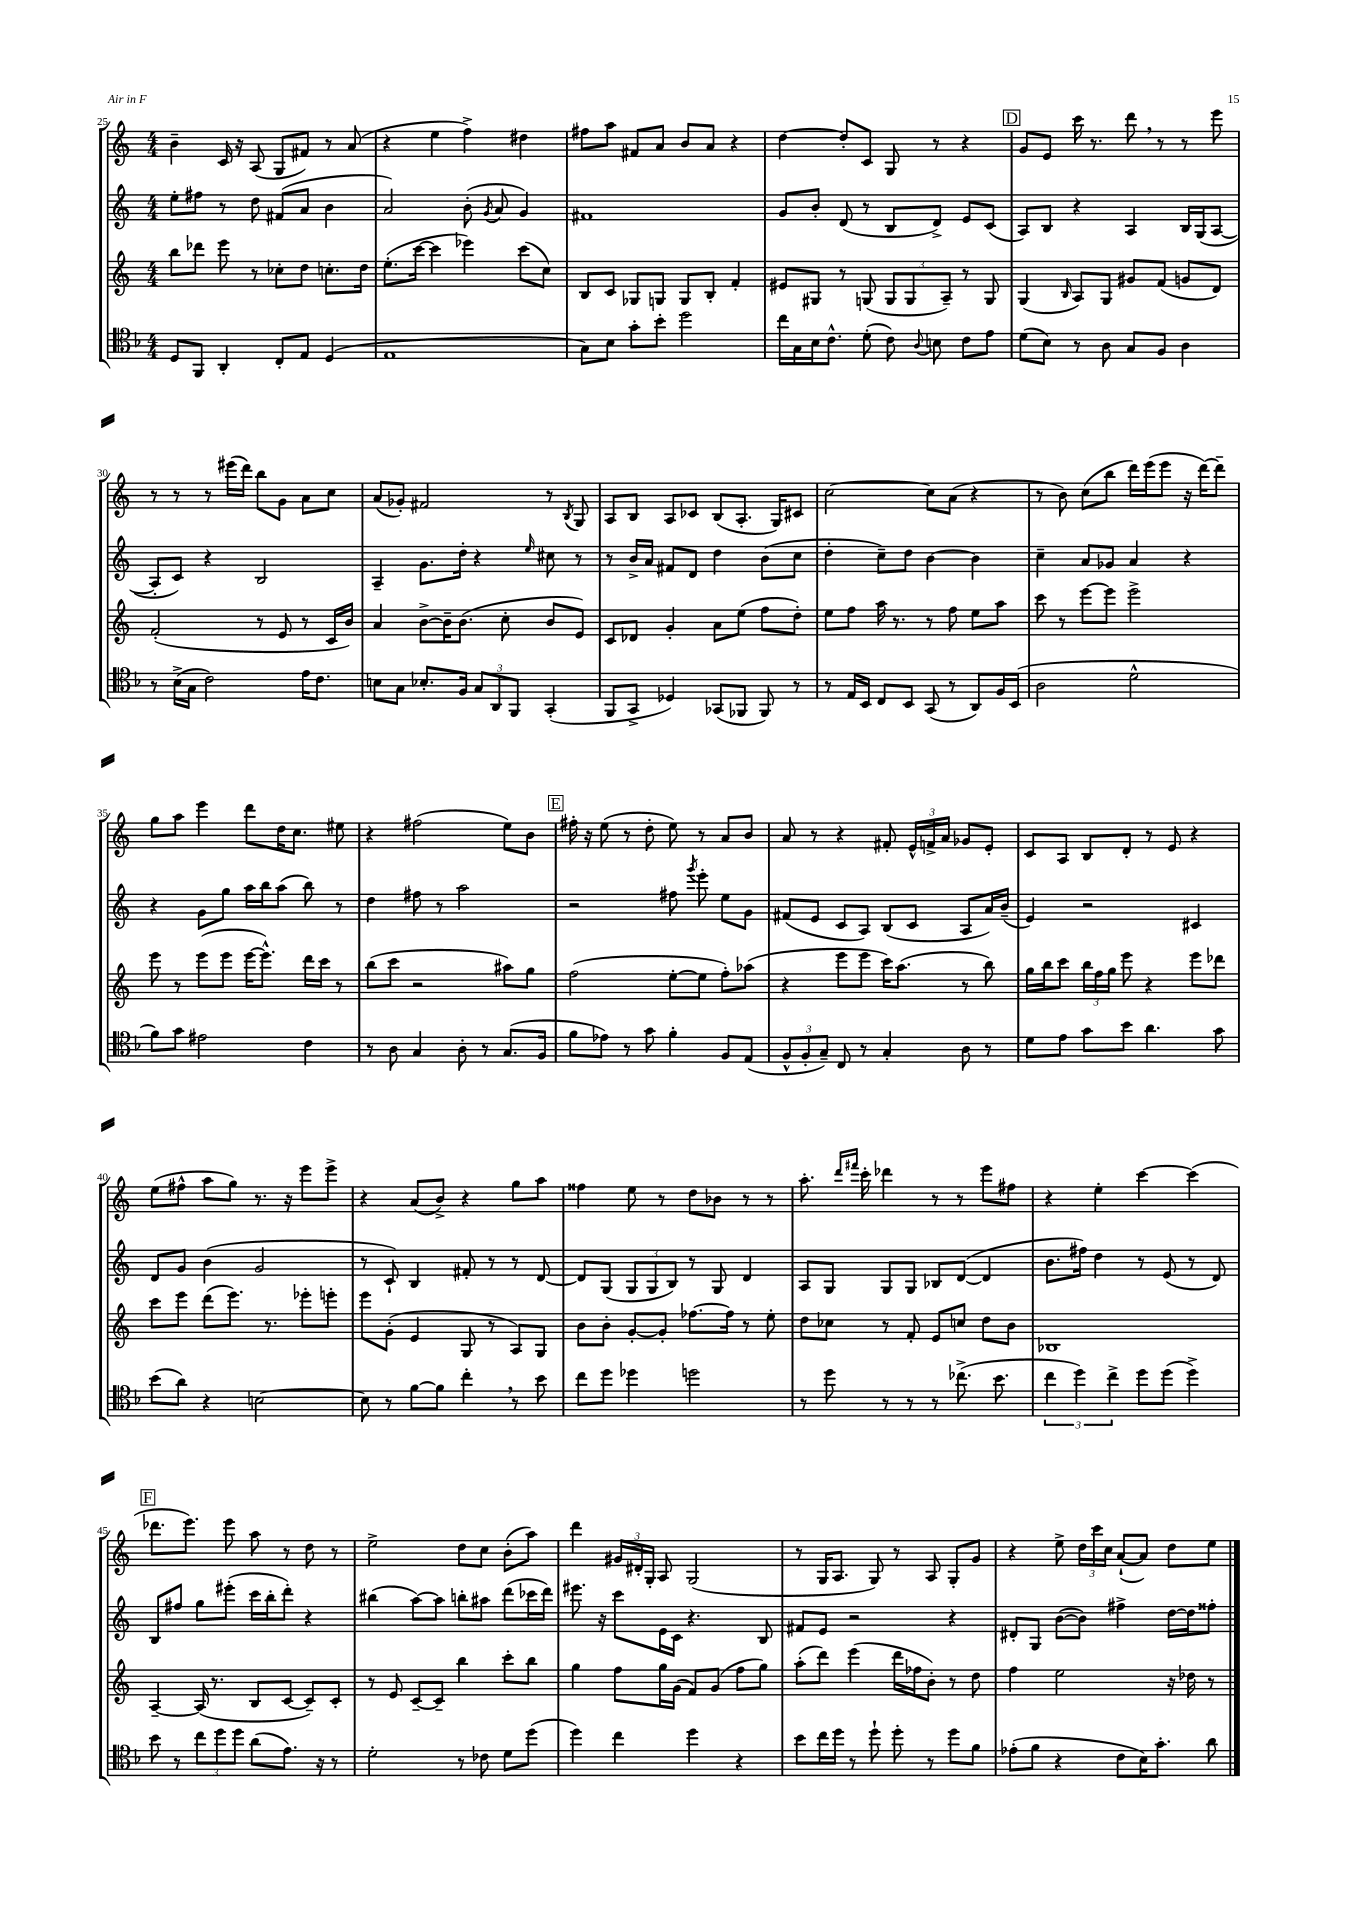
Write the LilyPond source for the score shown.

<<
\new StaffGroup <<
\new Staff = "s0" {
    \clef treble \key c \major \numericTimeSignature \time 4/4
    \autoBeamOff b'4-- c'16 r16 a8( g8[ fis'8]) r8 a'8( |
    r4 e''4 f''4->) dis''4 |
    fis''8[ a''8] fis'8[ a'8] b'8[ a'8] r4 |
    d''4~ d''8[-. c'8] g8 r8 r4 |
    \mark \markup { \box "D" } g'8[ e'8] c'''16 r8. d'''8 \breathe r8 r8 e'''8 |
    r8 r8 r8 eis'''16[( d'''16]) b''8[ g'8] a'8[ c''8] |
    a'8[( ges'8]-.) fis'2 r8 \acciaccatura { b8 } g8 |
    a8[ b8] a8[ ces'8] b8[( a8.]-. g16[) cis'8] |
    c''2~ c''8[ a'8]( r4 |
    r8 b'8) c''8[( b''8] d'''16[) e'''16( e'''8] r16 d'''16[~) d'''8]-- |
    g''8[ a''8] e'''4 d'''8[ d''16 c''8.] eis''8 |
    r4 fis''2( e''8[) b'8] |
    \mark \markup { \box "E" } fis''16-. r16 e''8( r8 d''8-. e''8) r8 a'8[ b'8] |
    a'8 r8 r4 fis'8-. \tuplet 3/2 { e'16[-^ f'16-> a'16] } ges'8[ e'8]-. |
    c'8[ a8] b8[ d'8]-. r8 e'8 r4 |
    e''8[( fis''8]-^ a''8[ g''8]) r8. r16 e'''8[ e'''8]-> |
    r4 a'8[( b'8]->) r4 g''8[ a''8] |
    fisis''4 e''8 r8 d''8[ bes'8] r8 r8 |
    a''8.-. \grace { d'''16[ fis'''16] } c'''16-. des'''4 r8 r8 e'''8[ fis''8] |
    r4 e''4-. c'''4~ c'''4( |
    \mark \markup { \box "F" } des'''8.[ e'''8.]) e'''8 a''8 r8 d''8 r8 |
    e''2-> d''8[ c''8] b'8[-.( a''8]) |
    d'''4 \tuplet 3/2 { gis'16[ dis'16-. g16]-. } a8 g2( |
    r8 g16[ a8.] g8) r8 a8 g8[-. g'8] |
    r4 e''8-> \tuplet 3/2 { d''16[ c'''16 c''16] } a'8[~-!( a'8]) d''8[ e''8] \bar "|." |
}
\new Staff = "s1" {
    \clef treble \key c \major \numericTimeSignature \time 4/4
    \autoBeamOff e''8[-. fis''8] r8 d''8 fis'8[( a'8] b'4 |
    a'2) b'8-.( \acciaccatura { g'8 } a'8 g'4) |
    fis'1 |
    g'8[ b'8]-. d'8( r8 b8[ d'8]->) e'8[ c'8]( |
    \mark \markup { \box "D" } a8[) b8] r4 a4 b16[ g16( a8]~ |
    a8[-. c'8]) r4 b2 |
    a4-- g'8.[ d''16]-. r4 \grace { e''16 } cis''8 r8 |
    r8 b'16[-> a'16] fis'8[ d'8] d''4 b'8[( c''8] |
    d''4-. c''8[--) d''8] b'4~ b'4 |
    c''4-- a'8[ ges'8] a'4 r4 |
    r4 g'8[ g''8] a''16[ b''16 a''8]( b''8) r8 |
    d''4 fis''8 r8 a''2 |
    \mark \markup { \box "E" } r2 fis''8 \acciaccatura { g'''8 } e'''8-. e''8[ g'8] |
    fis'8[( e'8] c'8[ a8]) b8[( c'8] a8[ a'16) b'16]--( |
    e'4) r2 cis'4 |
    d'8[ g'8] b'4( g'2 |
    r8 c'8-!) b4 fis'8-. r8 r8 d'8~ |
    d'8[ g8]( \tuplet 3/2 { g8[ g8 b8]) } r8 g8 d'4 |
    a8[ g8] g8[ g8] bes8[ d'8]~( d'4 |
    b'8.[ fis''16]) d''4 r8 e'8( r8 d'8) |
    \mark \markup { \box "F" } b8[ fis''8] g''8[ eis'''8]-.( c'''16[ b''16-. d'''8]-.) r4 |
    bis''4( a''8[~) a''8] b''8[-. ais''8] d'''8[( ces'''16 d'''16]) |
    eis'''8. r16 c'''8[ e'16 c'16] r4. b8 |
    fis'8[ e'8] r2 r4 |
    dis'8[-. g8] b'8[~( b'8]) fis''4-> d''16[~ d''16 fisis''8]-. \bar "|." |
}
\new Staff = "s2" {
    \clef treble \key c \major \numericTimeSignature \time 4/4
    \autoBeamOff b''8[ des'''8] e'''8 r8 ces''8[-. d''8] c''8.[-. d''16] |
    e''8.[-.( c'''16]~ c'''4 ees'''4) c'''8[( c''8]) |
    b8[ c'8] ges8[ g8] g8[ b8]-. f'4-. |
    eis'8[ gis8] r8 g8( \tuplet 3/2 { g8[ g8 a8]--) } r8 g8 |
    \mark \markup { \box "D" } g4( \grace { b16 } a8[) g8] gis'8[ f'8]( g'8[ d'8]) |
    f'2-.( r8 e'8 r8 c'16[ b'16]) |
    a'4 b'8[~-> b'16-- b'8.]( c''8-. b'8[ e'8]) |
    c'8[ des'8] g'4-. a'8[ e''8]( f''8[ d''8]-.) |
    e''8[ f''8] a''16 r8. r8 f''8 e''8[ a''8] |
    c'''8 r8 e'''8[~ e'''8] e'''2-> |
    e'''8 r8 e'''8[( e'''8] e'''16[~ e'''8.]-^) d'''16[ c'''16] r8 |
    b''8[( c'''8] r2 ais''8[) g''8] |
    \mark \markup { \box "E" } f''2( e''8[~-. e''8] f''8[-.) aes''8]( |
    r4 e'''8[ e'''8] c'''16[) a''8.]( r8 b''8) |
    g''16[ b''16 c'''8] \tuplet 3/2 { b''16[ f''16 g''16] } e'''8 r4 e'''8[ des'''8] |
    c'''8[ e'''8] d'''8[( e'''8.]) r8. ees'''8[-. e'''8]-. |
    e'''8[ g'8]-.( e'4 g8 r8 a8[) g8] |
    b'8[ b'8]-. g'8[~-. g'8]-. fes''8.[~ fes''16] r8 e''8-. |
    d''8[ ces''8] r8 f'8-. e'8[ c''8] d''8[ b'8] |
    bes1 |
    \mark \markup { \box "F" } a4~-- a16( r8. b8[ c'8]~ c'8[--) c'8]-. |
    r8 e'8 c'8[~-- c'8]-- b''4 c'''8[-. b''8] |
    g''4 f''8[ g''16 g'16]( f'8[) g'8]( f''8[ g''8]) |
    a''8[-.( d'''8]) e'''4( d'''16[ fes''16 b'8]-.) r8 d''8 |
    f''4 e''2 r16 des''16 r8 \bar "|." |
}
\new Staff = "s3" {
    \clef tenor \key f \major \numericTimeSignature \time 4/4
    \autoBeamOff d8[ f,8] a,4-. c8[-. e8] d4( |
    e1 |
    g8[) bes8] g'8[-. bes'8]-. d''2 |
    c''16[ g16 bes16 c'8.]-^ d'8-.( c'8) \appoggiatura { a8 } b8 c'8[ e'8] |
    \mark \markup { \box "D" } d'8[( bes8]) r8 a8 g8[ f8] a4 |
    r8 bes16[->( g16] c'2) e'16[ c'8.] |
    b8[ g8] bes8.[-. f16] \tuplet 3/2 { g8[ a,8 f,8] } g,4-.( |
    f,8[ g,8]-> des4) ges,8[( fes,8] fes,8) r8 |
    r8 e16[ bes,16] c8[ bes,8] g,8( r8 a,8[) f16 bes,16]( |
    a2 d'2-^ |
    f'8[) g'8] eis'2 c'4 |
    r8 a8 g4 a8-. r8 g8.[( f16] |
    \mark \markup { \box "E" } f'8[ ees'8]) r8 g'8 f'4-. f8[ e8]( |
    \tuplet 3/2 { f8[-^ f8-. g8]--) } c8 r8 g4-. a8 r8 |
    d'8[ e'8] g'8[ bes'8] a'4. g'8 |
    bes'8[( a'8]) r4 b2~ |
    b8 r8 f'8[~ f'8] c''4-. \breathe r8 bes'8 |
    c''8[ d''8] des''4 d''2 |
    r8 d''8 r8 r8 r8 ces''8.->( bes'8. |
    \tuplet 3/2 { c''4 d''4) c''4-> } d''8[ d''8]( d''4->) |
    \mark \markup { \box "F" } bes'8 r8 \tuplet 3/2 { c''8[ d''8 d''8] } a'8[( e'8.]) r16 r8 |
    d'2-. r8 ces'8 d'8[ d''8]( |
    d''4) c''4 d''4 r4 |
    bes'8[ c''16 d''16] r8 d''8-! d''8-. r8 d''8[ f'8] |
    ees'8[-.( f'8] r4 c'8[ bes16) g'8.]-. a'8 \bar "|." |
}
>>
>>
\layout { \context { \Score currentBarNumber = #25 } }
